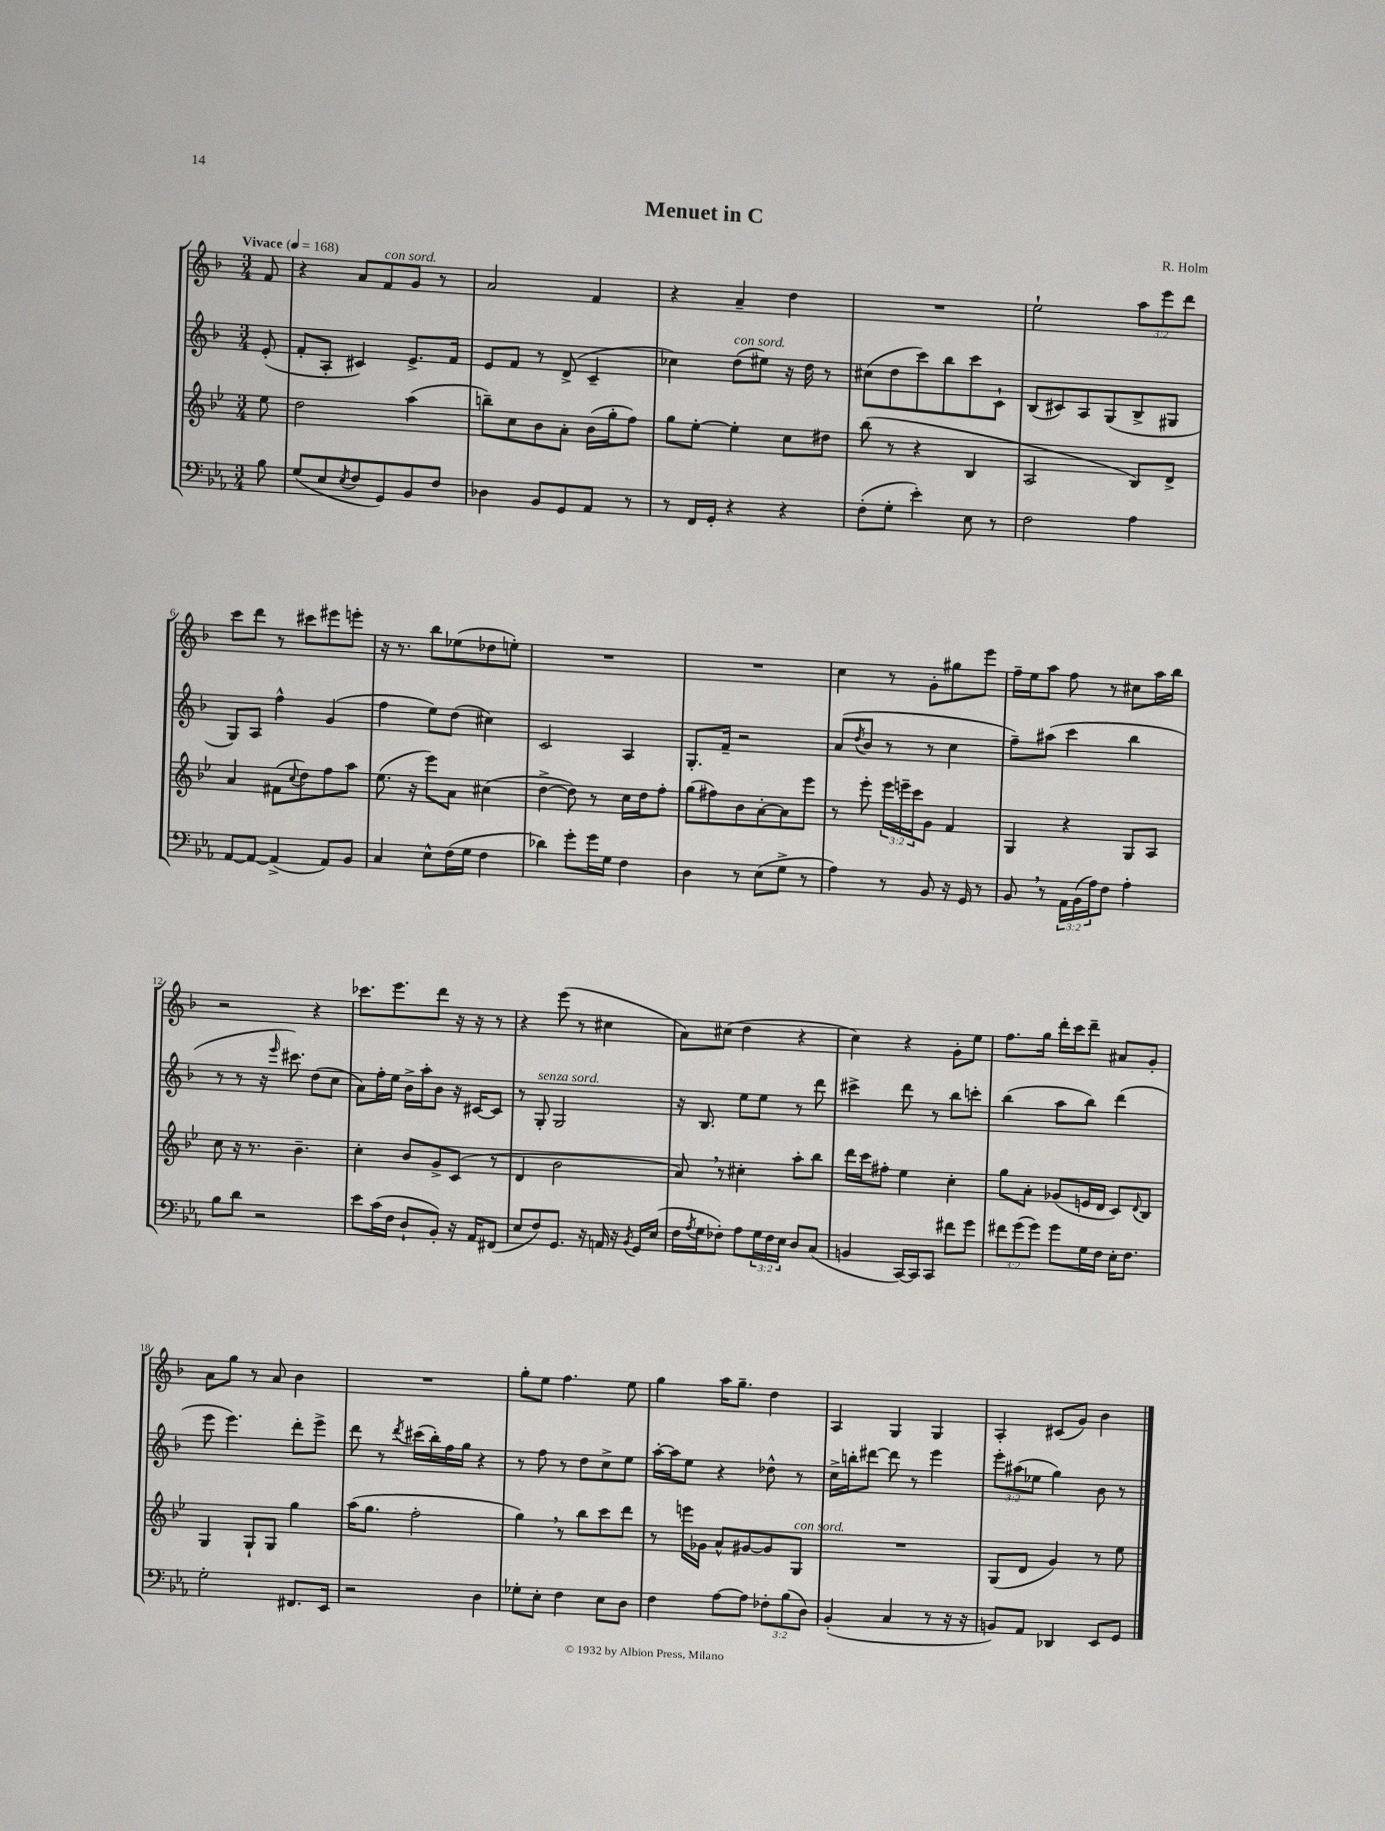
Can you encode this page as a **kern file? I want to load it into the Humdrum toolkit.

**kern	**kern	**kern	**kern
*staff4	*staff3	*staff2	*staff1
*clefF4	*clefG2	*clefG2	*clefG2
*k[b-e-a-]	*k[b-e-]	*k[b-]	*k[b-]
*M3/4	*M3/4	*M3/4	*M3/4
*MM168	*MM168	*MM168	*MM168
8B-\	8ee-\	(8e'/	8f/
=	=	=	=
(8G/L	2dd\	8f'/L	4r
8E-/	.	8A'/J	.
8qE-/	.	.	.
8F/	.	4c#/)	8a/L
8GG/)	.	.	8f/
8BB-/	(4aa\	8.e^/L	8g/J
8F/J	.	.	8r
.	.	16f/Jk	.
=	=	=	=
4D-\	8bb~\L)	8e/L	2a/
.	8cc\	8f/J	.
8BB-/L	8b-\	8r	.
8GG/	8a'\J	(8d^/	.
8AA-/J	(16b-\LL	4c~/	4f/
.	16gg'\J	.	.
8r	8ff\J)	.	.
=	=	=	=
8r	8gg\L	4cc-\)	4r
16FF/LL	[8ee-'\J	.	.
16GG'/JJ	.	.	.
4r	4ee-'\]	(8dd\L	4a~/
.	.	8ee#\J)	.
4r	8cc\L	16r	4dd\
.	.	16dd\	.
.	8dd#\J	8r	.
=	=	=	=
(8F'\L	(8bb-\	(8cc#\L	2.r
8G'\J	8r	8dd\	.
4e-'\)	4r	8ccc\)	.
.	.	8bb-\	.
8E-\	4B-/	8ccc\	.
8r	.	8c`\J	.
=	=	=	=
2F\	2A/	(8B-/L	2ee`\
.	.	8c#/)	.
.	.	8A/	.
.	.	(8G/	.
4A-\	8B-/L)	8B-^/	12aa\L
.	.	.	12eee\
.	8d^/J	8G#/J	.
.	.	.	12ddd\J
=	=	=	=
[8AA-/L	4a/	8G/L)	8ccc\L
8AA-/_J	.	8A/J	8ddd\J
(4AA-^/]	(8f#\L	4ff^^\	8r
.	8qqcc/	.	.
.	8dd\)	.	8ccc#\L
8AA-/L)	8ff\	(4g/	8eee#\
8BB-/J	8aa\J	.	8eee'\J
=	=	=	=
4C/	(8.ee-\	4ff\	16r
.	.	.	8.r
.	16r	.	.
8E-^^\L	8eee-\L)	8ee\L)	8bb-\L
(16F\L	8a\J	(8dd\J	(8ee-\
16G\JJ	.	.	.
4F\	(4cc#\	4cc#\)	8dd-\
.	.	.	8ee'\J)
=	=	=	=
4d-\)	[4dd^\	2c/	2.r
8g'\L	8dd\])	.	.
16g\L	8r	.	.
16G\JJ	.	.	.
4F\	16cc\LL	4A/	.
.	16dd\J	.	.
.	8ff'\J	.	.
=	=	=	=
4D\	(8gg\L	8.G'/L	2.r
.	8ff#\)	.	.
.	.	16f~/Jk	.
8r	8b-\	2r	.
(8E-\L	[8a'\	.	.
8G^\J	8a\]	.	.
8r	8eee-\J	.	.
=	=	=	=
4A-\)	8r	(8a/L	4cc\
.	.	8qdd/	.
.	8eee-'\	8b-/J	.
8r	24eee-\LL	8r	8r
.	24eee~\	.	.
.	24ccc\J	.	.
8BB-/	8g\J	8r	8g'\L
16r	4f/	4cc\	8gg#\
16GG/	.	.	.
8r	.	.	8eee\J
=	=	=	=
8BB-/	4G/	8ff~\L)	16ff~\LL
.	.	.	16ee\J
8r	.	(8aa#\J	8aa\J
24AA-\LL	4r	4ccc\	8ff\
(24BB-\	.	.	.
24A-\J)	.	.	.
8F\J	.	.	8r
4A-'\	8G/L	4bb-\	8cc#\L
.	8A/J	.	16aa\L
.	.	.	16bb-\JJ
=	=	=	=
8B-\L	8cc\	8r	2r
8d\J	16r	8r	.
.	8.r	.	.
2r	.	16r	.
.	.	16qqeee/	.
.	.	8.ccc#\)	.
.	4.b-~\	.	.
.	.	(8dd\L	4r
.	.	8cc\J	.
=	=	=	=
8e-\L	4cc'\	8a\L)	8.ccc-\L
(16c\L	.	16ff'\L	.
16F\JJ	.	16ee\JJ	8.eee\
8D`/L	8b-/L	16b-^\LL	.
.	.	16aa'\J	.
8BB-'/J)	8g^/	8b-\J	8ddd\J
16r	(8c/J	16r	16r
16AA-/LK	.	[16c#/LK	16r
(8FF#/J	8r	8c#/]J	8r
=	=	=	=
8E-/L	4d/	8r	4r
8F/)	.	8G'/	.
8.GG/J	2b-\	2G/	(8eee\
.	.	.	8r
16r	.	.	.
16AA/	.	.	4cc#\
16r	.	.	.
8qBB-/	.	.	.
16GG/LL	.	.	.
(16E-/JJ	.	.	.
=	=	=	=
16F\LL	8a/)	16r	8a\L)
8qA-/	.	.	.
16G\J	.	8.B-/	.
8F-'\J)	8r	.	(8cc#\J
8A-\L	4cc#'\	8ee\L	4dd\
24G\L	.	8ee\J	.
24F-\	.	.	.
24E-\JJ	.	.	.
8D/L	8aa'\L	8r	4r
(8C/J	8bb-\J	8ddd\	.
=	=	=	=
4BB/	16ddd\LL	4ccc#^\	4cc\)
.	16ccc\J	.	.
.	8ff#'\J	.	.
[16CC/LL)	4ee-\	8ddd\	4r
16CC/]J	.	.	.
8CC/J	.	8r	.
8f#\L	4cc'\	8bb-\L	8g'\L
8g\J	.	8ccc'\J	8ee\J
=	=	=	=
12f#\L	8gg\L	(4bb-\	8.ff\L
(12g\	.	.	.
.	8a'\J	.	.
12g\J)	.	.	.
.	.	.	16gg\Jk
8g\L	(8g-/L	8aa\L	16ddd'\LL
.	.	.	16ccc\J
16G\L	16e/L	8bb-\J)	8ddd~\J
16F\JJ	16d/JJ	.	.
16E-'\LK	8c/L)	(4ddd\	8a#/L
8.F\J	.	.	.
.	8qqd/	.	.
.	8B-/J	.	8g'/J
=	=	=	=
2G'\	4G/	8eee\	8a\L
.	.	4.eee\)	8gg\J
.	8G`/L	.	8r
.	8G/J	.	8a/
8.FF#/L	4gg\	8ddd'\L	4b-\
.	.	8eee^\J	.
16EE-/Jk	.	.	.
=	=	=	=
2r	(16aa\LK	8ddd\	2.r
.	8.gg\J	.	.
.	.	8r	.
.	.	8qddd/	.
.	2ff'\	(16ccc#\LL	.
.	.	16bb-'\)	.
.	.	16ff\	.
.	.	16gg\JJ	.
4D\	.	4r	.
=	=	=	=
8G-'\L	4gg\)	8r	8gg'\L
8E-'\J	.	8ff\	8ee\J
4F\	8r	8r	4.ff\
.	8bb-\L	8dd\L	.
8E-\L	8ccc\	8cc^\	.
8D\J	8ddd\J	8ee\J	8ee\
=	=	=	=
4F\	8r	[16aa'\LL	4gg\
.	.	16aa\]J	.
.	16eee\LL	8ee\J	.
.	16g-\JJ	.	.
[8A-\L	8a^^/L	4r	16aa\LK
.	.	.	8.gg~\J
8A-\]J	[8g#/	.	.
12F-'\L	8g#/]	8dd-^^\	4dd\
(12B-\	.	.	.
.	8G/J	8r	.
12D\J)	.	.	.
=	=	=	=
(4BB-'/	2.r	16cc^\LL	4A/
.	.	16bb'\J	.
.	.	[8ddd#\J	.
4C/	.	8ddd#\]	4G/
.	.	8r	.
8r	.	4eee\	4G/
16r	.	.	.
16r	.	.	.
=	=	=	=
8BB/L)	(8G/L	12eee'\L	4A'/
.	.	(12aa#\	.
8AA-/J	8d/J	.	.
.	.	12ee-\J	.
4DD-/	4g/)	4gg\)	(8c#/L
.	.	.	8g/J)
8EE-/L	8r	8b-\	4b-\
8GG/J	8ee-\	8r	.
==	==	==	==
*-	*-	*-	*-
